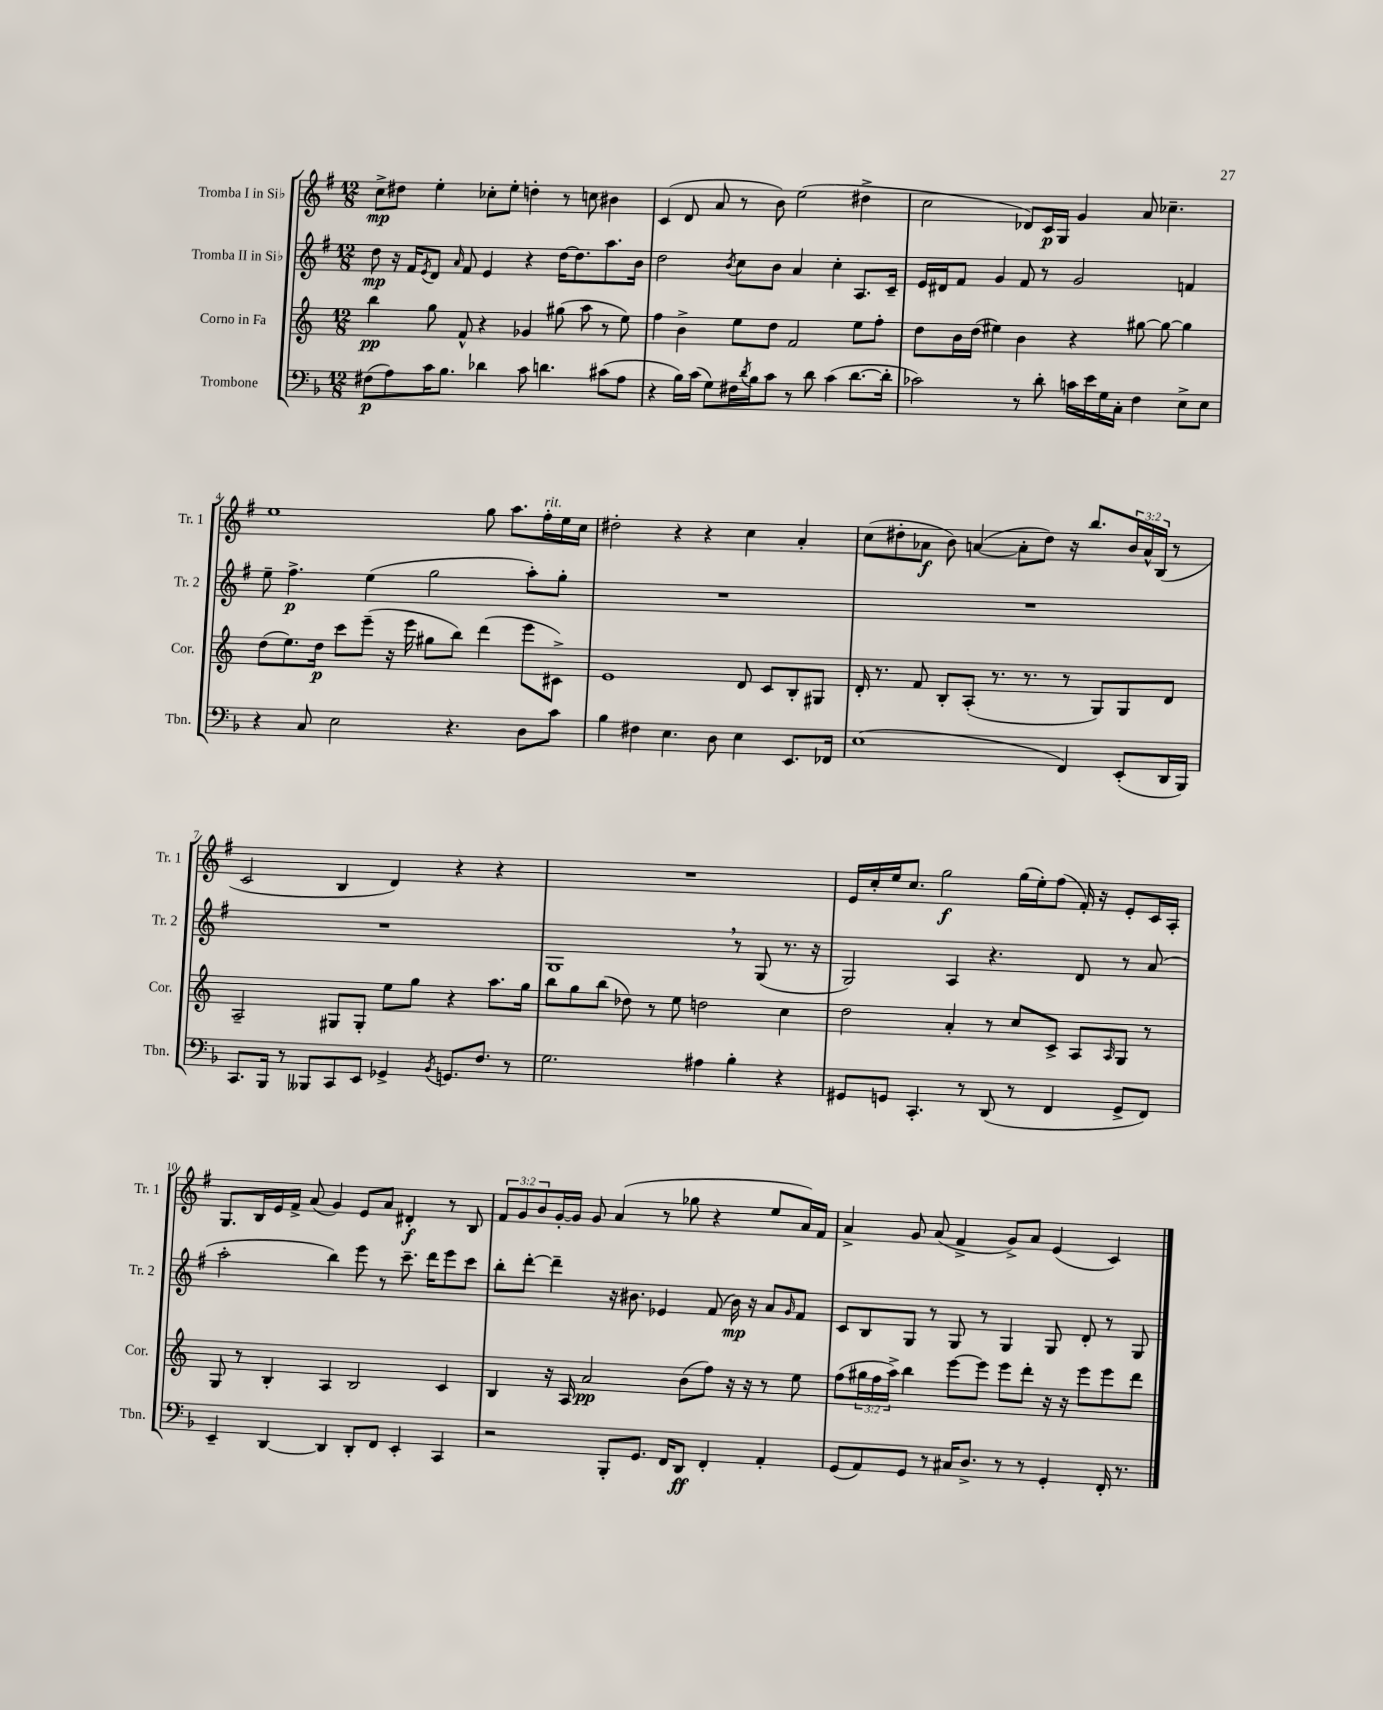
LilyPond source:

<<
\new StaffGroup <<
\new Staff = "s0" \with { instrumentName = "Tromba I in Sib" shortInstrumentName = "Tr. 1" } {
    \clef treble \key g \major \numericTimeSignature \time 12/8 \override Staff.TupletNumber.text = #tuplet-number::calc-fraction-text
    c''8->\mp dis''8 e''4-. ces''8-. e''8-. d''4-. r8 c''8 bis'4 |
    c'4( d'8 a'8 r8 b'8) e''2( dis''4-> |
    c''2 des'8) c'16\p g16 g'4 a'8 ces''4.-- |
    e''1 g''8 a''8. fis''16-.^\markup { \italic "rit." } e''16 c''16 |
    dis''2-. r4 r4 c''4 a'4-. |
    c''8( dis''8-. aes'8\f b'8) a'4~( a'8-. dis''8) r16 b''8. \tuplet 3/2 { b'16 a'16-^ b16( } r8 |
    c'2 b4 d'4) r4 r4 |
    R1. |
    e'16 c''16-. e''16 c''8. g''2\f g''16( e''16-.) fis''8( fis'16-.) r16 e'8-. c'16 a16-. |
    g8. b16 e'16 fis'16-> a'8( g'4) e'8 a'8 dis'4-.\f r8 b8 |
    \tuplet 3/2 { fis'8 g'8 b'8 } g'16~-. g'16 g'8 a'4( r8 ges''8 r4 e''8 a'16) fis'16 |
    a'4-> g'8 a'8( fis'4-> g'8->) a'8 e'4( c'4) \bar "|." |
}
\new Staff = "s1" \with { instrumentName = "Tromba II in Sib" shortInstrumentName = "Tr. 2" } {
    \clef treble \key g \major \numericTimeSignature \time 12/8
    d''8\mp r16 fis'16 \acciaccatura { e'8 } d'8 \grace { a'16 } fis'8 e'4 r4 d''16~ d''8. a''8. b'16 |
    d''2 \acciaccatura { b'8 } c''8 b'8 a'4 c''4-. a8. c'16-- |
    e'16 dis'16 fis'8 g'4 fis'8 r8 g'2 f'4 |
    e''8-- fis''4.->\p e''4( g''2 a''8-.) g''8-. |
    R1. |
    R1. |
    R1. |
    g1 \breathe r8 g8( r8. r16 |
    g2) a4 r4. d'8 r8 a'8( |
    a''2-. b''4) e'''8 r8 c'''8.-- d'''16 e'''8 c'''8 |
    b''8-. d'''8~-. d'''4-- r16 bis'8. ees'4 fis'8( bis'16\mp) r16 a'8 \grace { g'16 } fis'8 |
    c'8 b8 g8 r8 g8 r8 g4 g8 d'8-. r8 g8 \bar "|." |
}
\new Staff = "s2" \with { instrumentName = "Corno in Fa" shortInstrumentName = "Cor." } {
    \clef treble \key c \major \numericTimeSignature \time 12/8 \override Staff.TupletNumber.text = #tuplet-number::calc-fraction-text
    b''4\pp g''8 f'8-^ r4 ges'4 gis''8( a''8 r8 e''8) |
    f''4 b'4-> e''8 d''8 f'2 e''8 f''8-. |
    d''8 b'16 d''16( eis''4) b'4 r4 gis''8~ gis''8~ gis''4 |
    d''8( e''8.) d''16\p c'''8 e'''8--( r16 e'''16 gis''8 b''8) d'''4( e'''8 cis'8->) |
    e'1 d'8 c'8 b8-. gis8 |
    d'16-. r8. f'8 b8-. a8-.( r8. r8. r8 g8) g8 d'8 |
    a2-- gis8 gis8-. e''8 g''8 r4 a''8. g''16 |
    b''8 g''8 b''8( des''8) r8 e''8 d''2 c''4 |
    d''2 a'4-. r8 c''8 c'8-> a8 \grace { a16 } g8 r8 |
    g8 r8 b4-. a4 b2 c'4 |
    b4 r16 a16 a'2\pp b'8( f''8) r16 r16 r8 e''8 |
    f''8( \tuplet 3/2 { gis''16 f''16 a''16->) } b''4 e'''8~ e'''8 e'''8 d'''8-. r16 r16 e'''8 e'''8 d'''8 \bar "|." |
}
\new Staff = "s3" \with { instrumentName = "Trombone" shortInstrumentName = "Tbn." } {
    \clef bass \key f \major \numericTimeSignature \time 12/8
    fis8\p( a8) c'16 bes8. des'4 c'8 d'4. cis'8( a8 |
    r4 bes16) c'16( g8) fis16 \acciaccatura { d'8 } bes16 c'8 r8 d'8 c'4( d'8.~ d'16-. |
    ces'2) r8 d'8-. c'16 e'16 g16 c16-. f4 e8-> e8 |
    r4 c8 e2 r4. d8 c'8 |
    bes4 fis4 e4. d8 e4 e,8. fes,16 |
    e1( f,4) e,8-.( d,16 bes,,16) |
    c,8. bes,,16 r8 beses,,8 c,8 e,8 ges,4-> \acciaccatura { bes,8 } g,8. f8. r8 |
    g2. ais4 bes4-. r4 |
    gis,8 g,8 c,4.-. r8 d,8( r8 f,4 g,8-> f,8) |
    e,4-- d,4~ d,4 d,8-. f,8 e,4-. c,4 |
    r2 bes,,8-. g,8. f,16 d,8\ff f,4-. a,4-. |
    g,8( a,8) g,8 r8 cis16 d8.-> r8 r8 g,4-. f,16-. r8. \bar "|." |
}
>>
>>
